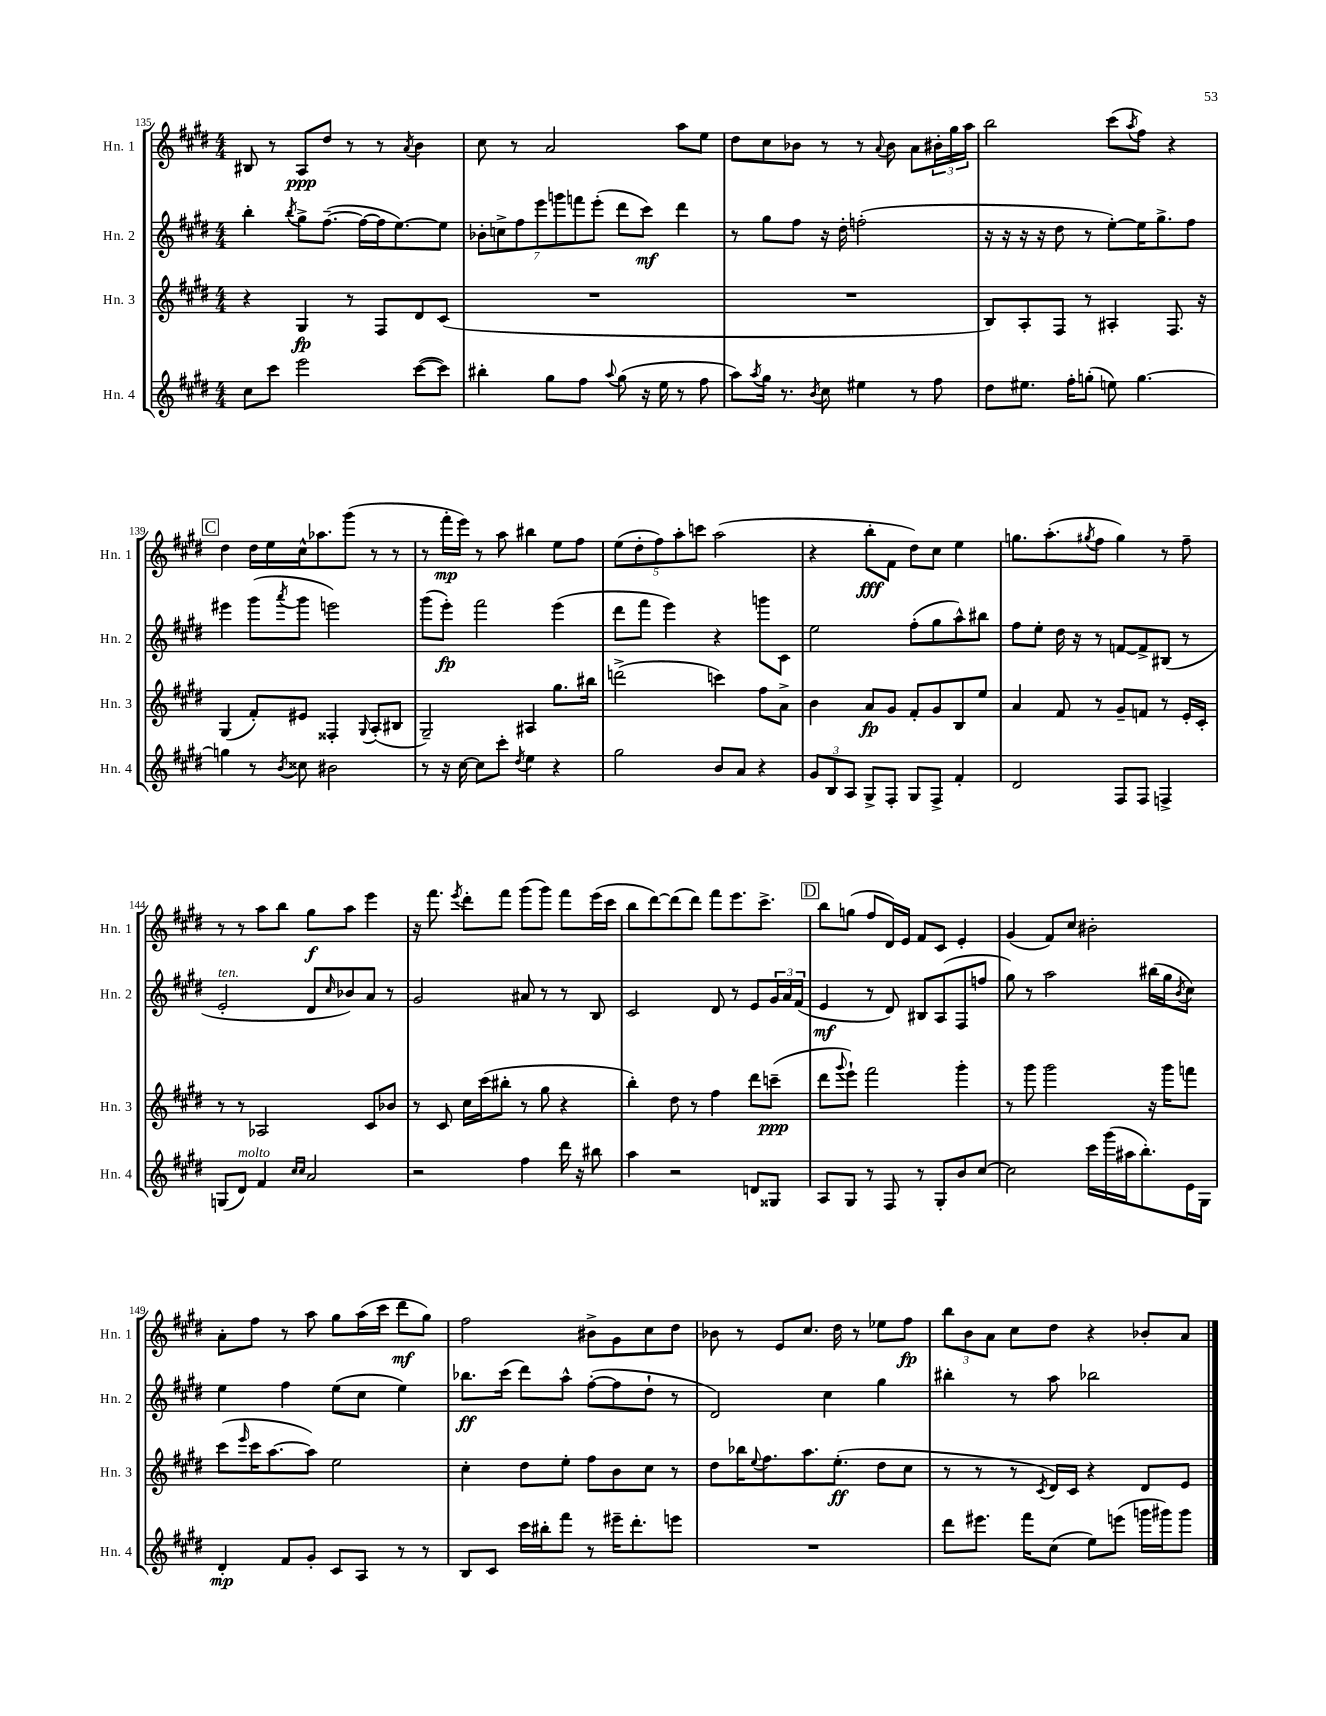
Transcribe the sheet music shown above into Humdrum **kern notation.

**kern	**dynam	**kern	**dynam	**kern	**dynam	**kern	**dynam
*part4	*part4	*part3	*part3	*part2	*part2	*part1	*part1
*staff4	*staff4	*staff3	*staff3	*staff2	*staff2	*staff1	*staff1
*I"Hn. 4	*	*I"Hn. 3	*	*I"Hn. 2	*	*I"Hn. 1	*
*I'Hn. 4	*	*I'Hn. 3	*	*I'Hn. 2	*	*I'Hn. 1	*
*clefG2	*	*clefG2	*	*clefG2	*	*clefG2	*
*k[f#c#g#d#]	*	*k[f#c#g#d#]	*	*k[f#c#g#d#]	*	*k[f#c#g#d#]	*
*M4/4	*	*M4/4	*	*M4/4	*	*M4/4	*
=135	=135	=135	=135	=135	=135	=135	=135
8cc#\L	.	4r	.	4bb'\	.	8B#X/	.
8ccc#\J	.	.	.	.	.	8r	.
.	.	.	.	8qbb/	.	.	.
2eee\	.	4G#/	fp	8gg#^\L	.	8A/L	ppp
.	.	.	.	([8.ff#~\J	.	8dd#/J	.
.	.	8r	.	.	.	8r	.
.	.	.	.	16ff#\LL_	.	.	.
.	.	8F#/L	.	16ff#\J]	.	8r	.
.	.	.	.	[8.ee\)	.	.	.
.	.	.	.	.	.	8qa/	.
([8ccc#\L	.	8d#/	.	.	.	4b\	.
8ccc#\J])	.	(8c#/J	.	8ee\J]	.	.	.
=136	=136	=136	=136	=136	=136	=136	=136
4bb#X'\	.	1r	.	14b-X'\L	.	8cc#\	.
.	.	.	.	14ccn^\	.	.	.
.	.	.	.	.	.	8r	.
.	.	.	.	14ff#\	.	.	.
.	.	.	.	14eee\	.	.	.
8gg#\L	.	.	.	.	.	2a/	.
.	.	.	.	14gggn\	.	.	.
.	.	.	.	14fffn\	.	.	.
8ff#\J	.	.	.	.	.	.	.
.	.	.	.	(14eee'\J	.	.	.
8qqaa/	.	.	.	.	.	.	.
(8gg#\	.	.	.	8ddd#\L	.	.	.
16r	.	.	.	8ccc#\J)	mf	.	.
16ee\	.	.	.	.	.	.	.
8r	.	.	.	4ddd#\	.	8aa\L	.
8ff#\	.	.	.	.	.	8ee\J	.
=137	=137	=137	=137	=137	=137	=137	=137
8aa\L)	.	1r	.	8r	.	8dd#\L	.
8qaa/	.	.	.	.	.	.	.
16gg#\Jk	.	.	.	8gg#\L	.	8cc#\	.
8.r	.	.	.	.	.	.	.
.	.	.	.	8ff#\J	.	8b-X\J	.
8qb/	.	.	.	.	.	.	.
8cc#\	.	.	.	16r	.	8r	.
.	.	.	.	16dd#'\	.	.	.
4ee#X\	.	.	.	(2ffn'\	.	8r	.
.	.	.	.	.	.	8qqa/	.
.	.	.	.	.	.	8b-\	.
8r	.	.	.	.	.	8a\L	.
8ff#\	.	.	.	.	.	24b#X'\L	.
.	.	.	.	.	.	24gg#\	.
.	.	.	.	.	.	24aa\JJ	.
=138	=138	=138	=138	=138	=138	=138	=138
8dd#\L	.	8B/L)	.	16r	.	2bb\	.
.	.	.	.	16r	.	.	.
8.ee#X\J	.	8A'/	.	16r	.	.	.
.	.	.	.	16r	.	.	.
.	.	8F#/J	.	8dd#\	.	.	.
16ff#'\KL	.	.	.	.	.	.	.
(8ggn'\J	.	8r	.	8r	.	.	.
8een\)	.	4A#X'/	.	[8ee'\L)	.	(8ccc#\L	.
.	.	.	.	.	.	8qaa/	.
[4.gg\	.	.	.	16ee\K]	.	8ff#\J)	.
.	.	.	.	8.gg#^\	.	.	.
.	.	8.F#/	.	.	.	4r	.
.	.	.	.	8ff#\J	.	.	.
.	.	16r	.	.	.	.	.
!!LO:LB:g=z
!!LO:REH:place=s1:t=C
=139	=139	=139	=139	=139	=139	=139	=139
4ggn\]	.	(4G#/	.	4eee#X\	.	4dd#\	.
8r	.	8f#'/L)	.	(8ggg#\L	.	16dd#\LL	.
.	.	.	.	.	.	16ee\	.
8qb/	.	.	.	8qaaa/	.	.	.
8cc##X\	.	8e#X/J	.	8ggg#\J	.	16cc#^^\J	.
.	.	.	.	.	.	8.aa-X\	.
2b#X\	.	4F##X'/	.	2eeen\)	.	.	.
.	.	.	.	.	.	(8ggg#\J	.
.	.	8qqG#/	.	.	.	.	.
.	.	(8A'/L	.	.	.	8r	.
.	.	8B#X/J	.	.	.	8r	.
=140	=140	=140	=140	=140	=140	=140	=140
8r	.	2G#~/)	.	(8ggg#\L	.	8r	.
16r	.	.	.	8eee'\J)	fp	16fff#'\LL	mp
[16cc#\	.	.	.	.	.	16eee\JJ)	.
8cc#\L]	.	.	.	2fff#\	.	8r	.
8ccc#'\J	.	.	.	.	.	8aa\	.
8qdd#/	.	.	.	.	.	.	.
4ee\	.	4A#X/	.	.	.	4bb#X\	.
4r	.	8.gg#\L	.	(4eee\	.	8ee\L	.
.	.	.	.	.	.	8ff#\J	.
.	.	16bb#X\Jk	.	.	.	.	.
=141	=141	=141	=141	=141	=141	=141	=141
2gg#\	.	(2dddn^\	.	8ddd#\L	.	(10ee\L	.
.	.	.	.	.	.	10dd#'\	.
.	.	.	.	8fff#\J	.	.	.
.	.	.	.	.	.	10ff#\)	.
.	.	.	.	4eee\)	.	.	.
.	.	.	.	.	.	10aa'\	.
.	.	.	.	.	.	10cccn\J	.
8b/L	.	4cccn\)	.	4r	.	(2aa\	.
8a/J	.	.	.	.	.	.	.
4r	.	8ff#\L	.	8gggn\L	.	.	.
.	.	8a^\J	.	8c#\J	.	.	.
=142	=142	=142	=142	=142	=142	=142	=142
12g#/L	.	4b\	.	2ee\	.	4r	.
12B/	.	.	.	.	.	.	.
12A/J	.	.	.	.	.	.	.
8G#^/L	.	8a/L	fp	.	.	8bb'\L	fff
8F#'/J	.	8g#/J	.	.	.	8f#\J	.
8G#/L	.	8f#'/L	.	(8ff#'\L	.	8dd#\L)	.
8F#^/J	.	8g#/	.	8gg#\	.	8cc#\J	.
4f#'/	.	8B/	.	8aa^^\)	.	4ee\	.
.	.	8ee/J	.	8bb#X\J	.	.	.
=143	=143	=143	=143	=143	=143	=143	=143
2d#/	.	4a/	.	8ff#\L	.	8.ggn\L	.
.	.	.	.	8ee'\J	.	.	.
.	.	.	.	.	.	(8.aa'\	.
.	.	8f#/	.	16dd#\	.	.	.
.	.	.	.	16r	.	.	.
.	.	.	.	.	.	8qgg#X/	.
.	.	8r	.	8r	.	8ff#\J	.
8F#/L	.	8g#~/L	.	[8fn/L	.	4gg#\)	.
8F#/J	.	8fn/J	.	8f^/]	.	.	.
4Fn^/	.	8r	.	(8B#X/J	.	8r	.
.	.	16e'/LL	.	8r	.	8ff#~\	.
.	.	16c#'/JJ	.	.	.	.	.
!!LO:LB:g=z
=144	=144	=144	=144	=144	=144	=144	=144
!	!	!	!	!LO:TX:a:i:t=ten.	!	!	!
(8Gn/L	.	8r	.	2e'/	.	8r	.
!LO:TX:a:i:t=molto	!	!	!	!	!	!	!
8d#/J)	.	8r	.	.	.	8r	.
4f#/	.	2A-X/	.	.	.	8aa\L	.
.	.	.	.	.	.	8bb\J	.
16qqcc#/LL	.	.	.	.	.	.	.
16qqcc#/JJ	.	.	.	.	.	.	.
2a/	.	.	.	8d#/L	.	8gg#\L	f
.	.	.	.	16qqcc#/	.	.	.
.	.	.	.	8b-X/)	.	8aa\J	.
.	.	8c#/L	.	8a/J	.	4eee\	.
.	.	8b-X/J	.	8r	.	.	.
=145	=145	=145	=145	=145	=145	=145	=145
2r	.	8r	.	2g#/	.	16r	.
.	.	.	.	.	.	8.fff#\	.
.	.	8c#/	.	.	.	.	.
.	.	.	.	.	.	8qeee/	.
.	.	16cc#\LL	.	.	.	8ddd#'\L	.
.	.	(16ccc#\J	.	.	.	.	.
.	.	8bb#X'\J	.	.	.	8fff#\J	.
4ff#\	.	8r	.	8a#X/	.	(8ggg#\L	.
.	.	8gg#\	.	8r	.	8ggg#\J)	.
16ddd#\	.	4r	.	8r	.	8fff#\L	.
16r	.	.	.	.	.	.	.
8bb#X\	.	.	.	8B/	.	(16eee\L	.
.	.	.	.	.	.	16ccc#\JJ	.
=146	=146	=146	=146	=146	=146	=146	=146
4aa\	.	4bb'\)	.	2c#/	.	8bb\L	.
.	.	.	.	.	.	[8ddd#\)	.
2r	.	8dd#\	.	.	.	(8ddd#\]	.
.	.	8r	.	.	.	8ddd#\J)	.
.	.	4ff#\	.	8d#/	.	8fff#\L	.
.	.	.	.	8r	.	8.eee\	.
8dn/L	.	8ddd#\L	.	8e/L	.	.	.
.	.	.	.	.	.	8.ccc#^\J	.
8G##X/J	.	(8cccn~\J	ppp	24g#/L	.	.	.
.	.	.	.	24a/	.	.	.
.	.	.	.	(24f#/JJ	.	.	.
!!LO:REH:place=s1:t=D
=147	=147	=147	=147	=147	=147	=147	=147
8A/L	.	8ddd#\L	.	4e/	mf	8bb\L	.
.	.	8qqggg#/	.	.	.	.	.
8G#/J	.	8eee`\J)	.	.	.	(8ggn\J	.
8r	.	2fff#\	.	8r	.	8ff#/L	.
8F#/	.	.	.	8d#/)	.	16d#/L)	.
.	.	.	.	.	.	16e/JJ	.
8r	.	.	.	8B#X/L	.	8f#/L	.
8G#'/L	.	.	.	(8A/	.	8c#/J	.
8b/	.	4ggg#'\	.	8F#/	.	4e'/	.
[8cc#/J	.	.	.	8ffn/J	.	.	.
=148	=148	=148	=148	=148	=148	=148	=148
2cc#\]	.	8r	.	8gg#\)	.	(4g#/	.
.	.	8ggg#\	.	8r	.	.	.
.	.	2ggg#\	.	2aa\	.	8f#/L)	.
.	.	.	.	.	.	8cc#/J	.
16ccc#\LL	.	.	.	.	.	2b#X'\	.
(16ggg#\	.	.	.	.	.	.	.
16aa#X\J	.	.	.	.	.	.	.
8.bb'\)	.	.	.	.	.	.	.
.	.	16r	.	(16bb#X\LL	.	.	.
.	.	16ggg#\KL	.	16gg#\J	.	.	.
.	.	.	.	8qb/	.	.	.
16e\L	.	8fffn\J	.	8cc#\J)	.	.	.
16G#\JJ	.	.	.	.	.	.	.
!!LO:LB:g=z
=149	=149	=149	=149	=149	=149	=149	=149
4d#'/	mp	(8ccc#\L	.	4ee\	.	8a'\L	.
.	.	16qqeee/	.	.	.	.	.
.	.	16ccc#\K	.	.	.	8ff#\J	.
.	.	[8.aa\	.	.	.	.	.
8f#/L	.	.	.	4ff#\	.	8r	.
8g#'/J	.	8aa\J])	.	.	.	8aa\	.
8c#/L	.	2ee\	.	(8ee\L	.	8gg#\L	.
8A/J	.	.	.	8cc#\J	.	(16aa\L	.
.	.	.	.	.	.	16ccc#\JJ	.
8r	.	.	.	4ee\)	.	8ddd#\L	mf
8r	.	.	.	.	.	8gg#\J)	.
=150	=150	=150	=150	=150	=150	=150	=150
8B/L	.	4cc#'\	.	8.bb-X\L	ff	2ff#\	.
8c#/J	.	.	.	.	.	.	.
.	.	.	.	(16ccc#\Jk	.	.	.
16ccc#\LL	.	8dd#\L	.	8ddd#\L)	.	.	.
16bb#X'\J	.	.	.	.	.	.	.
8fff#\J	.	8ee'\J	.	8aa^^\J	.	.	.
8r	.	8ff#\L	.	([8ff#'\L	.	8b#X^\L	.
16eee#X~\KL	.	8b\	.	8ff#\]	.	8g#\	.
8.ddd#'\	.	.	.	.	.	.	.
.	.	8cc#\J	.	8dd#`\J	.	8cc#\	.
8eeen\J	.	8r	.	8r	.	8dd#\J	.
=151	=151	=151	=151	=151	=151	=151	=151
1r	.	8dd#\L	.	2d#/)	.	8b-X\	.
.	.	16bb-X\K	.	.	.	8r	.
.	.	8qqee/	.	.	.	.	.
.	.	8.ff#\	.	.	.	.	.
.	.	.	.	.	.	8e/L	.
.	.	8.aa\	.	.	.	8.cc#/J	.
.	.	.	.	4cc#\	.	.	.
.	.	(8.ee'\J	ff	.	.	16dd#\	.
.	.	.	.	.	.	8r	.
.	.	8dd#\L	.	4gg#\	.	8ee-X\L	.
.	.	8cc#\J	.	.	.	8ff#\J	fp
=152	=152	=152	=152	=152	=152	=152	=152
8ddd#\L	.	8r	.	4bb#X'\	.	12bb\L	.
.	.	.	.	.	.	12b\	.
8.eee#X\J	.	8r	.	.	.	.	.
.	.	.	.	.	.	12a\J	.
.	.	8r	.	8r	.	8cc#\L	.
16fff#\KL	.	.	.	.	.	.	.
.	.	8qc#/	.	.	.	.	.
(8cc#\J	.	16d#/LL)	.	8aa\	.	8dd#\J	.
.	.	16c#/JJ	.	.	.	.	.
8ee\L)	.	4r	.	2bb-X\	.	4r	.
(8eeen\J	.	.	.	.	.	.	.
16gggn\LL	.	8d#/L	.	.	.	8b-X'/L	.
16ggg#X\J)	.	.	.	.	.	.	.
8ggg#\J	.	8e/J	.	.	.	8a/J	.
==	==	==	==	==	==	==	==
*-	*-	*-	*-	*-	*-	*-	*-
